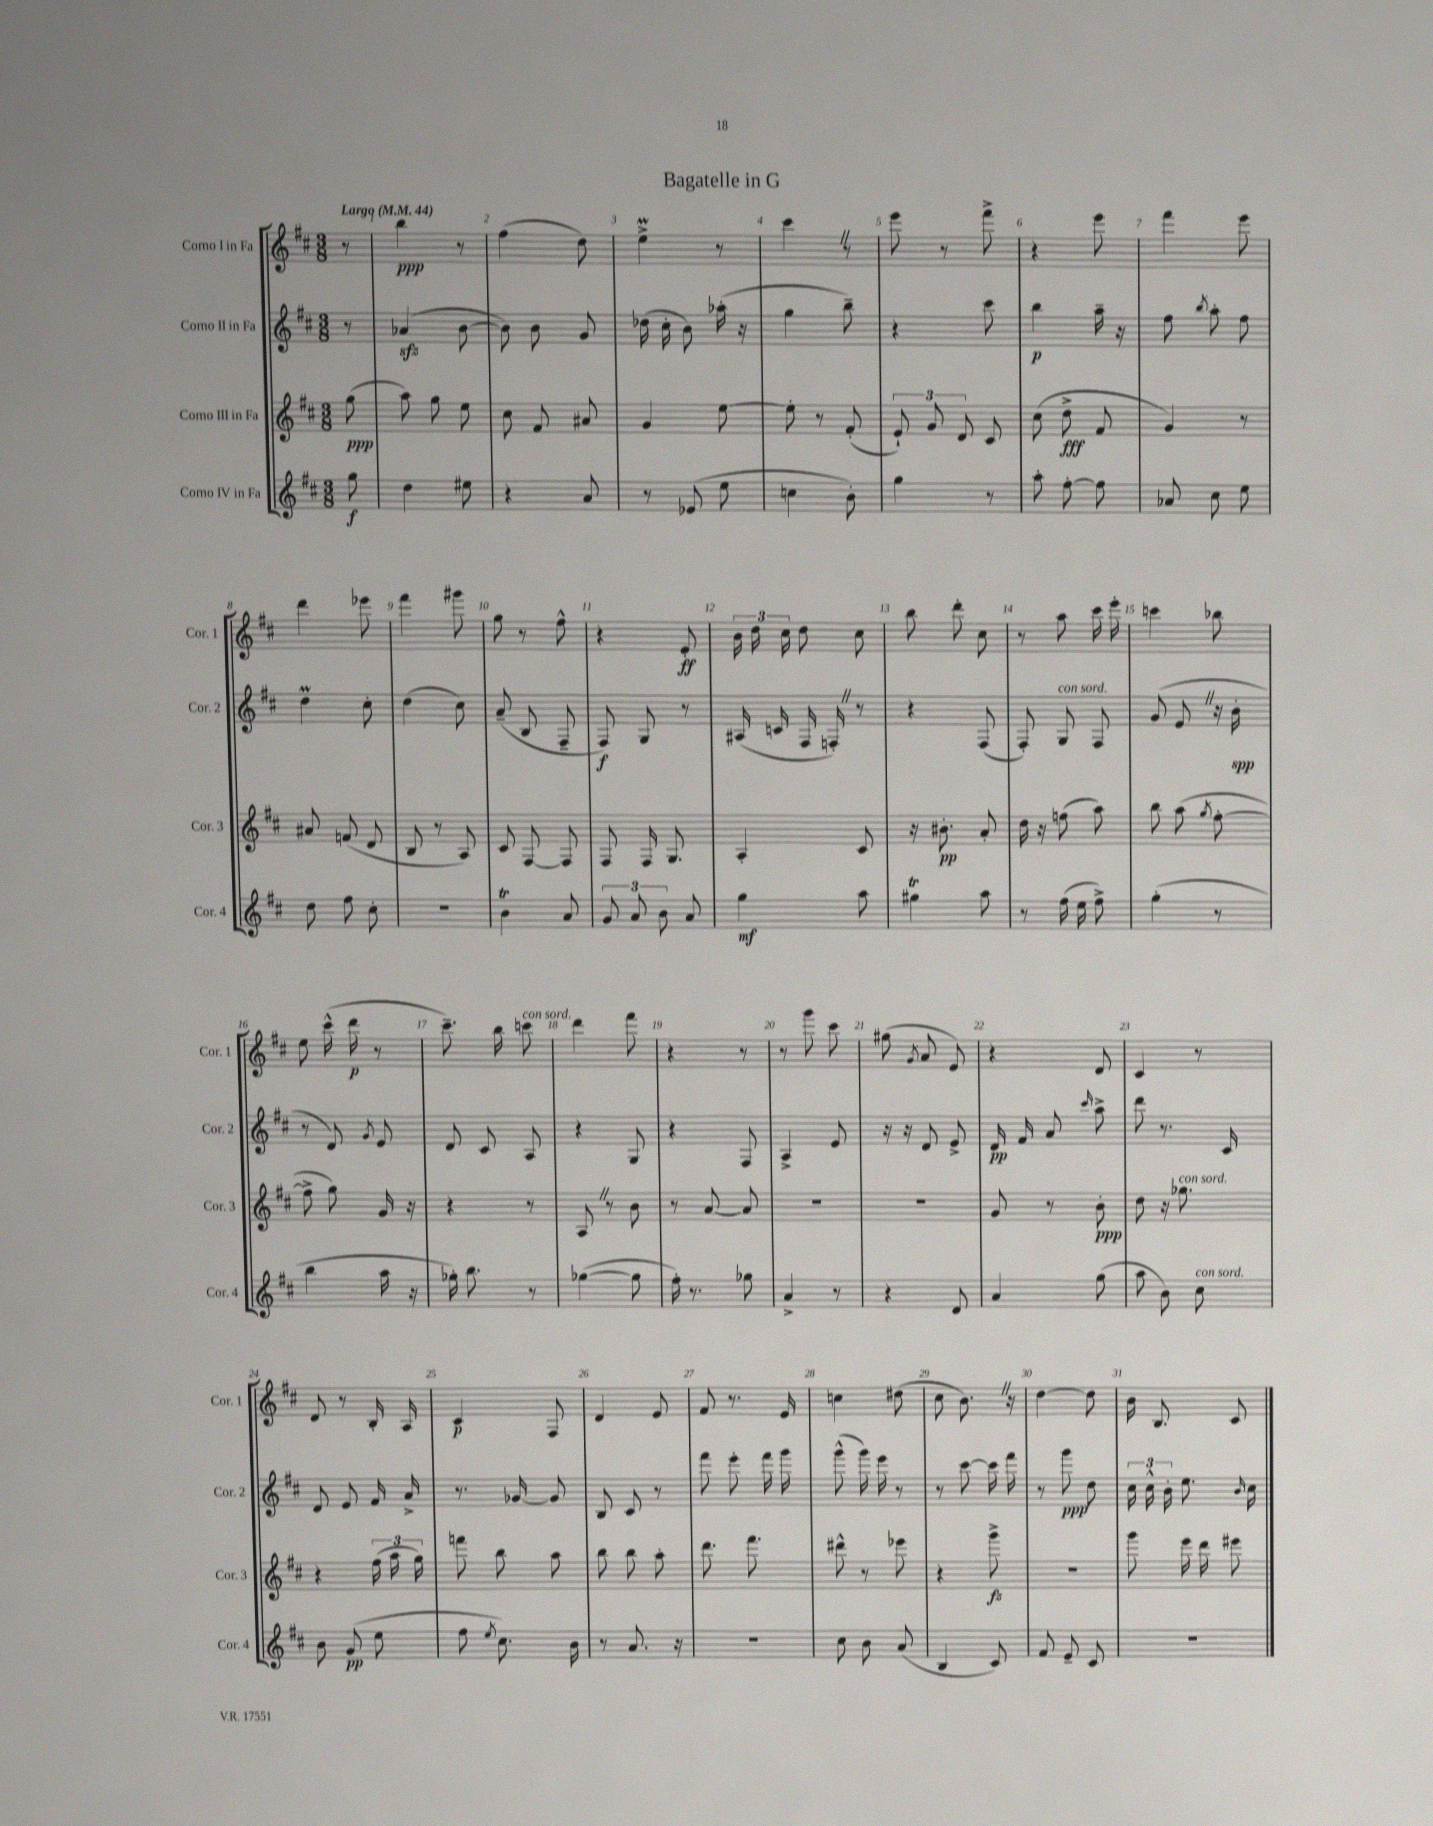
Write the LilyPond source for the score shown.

\header { title = "Bagatelle in G" }
<<
\new StaffGroup <<
\new Staff = "s0" \with { instrumentName = "Corno I in Fa" shortInstrumentName = "Cor. 1" } {
    \clef treble \key d \major \numericTimeSignature \time 3/8 \partial 8 \tempo "Largo" 4 = 44
    \autoBeamOff r8 |
    b''4\ppp r8 |
    fis''4( d''8) |
    e''4->\prall r8 |
    cis'''4 \once \override BreathingSign.text = \markup { \musicglyph "scripts.caesura.straight" } \breathe r8 |
    e'''8 r8 fis'''8-> |
    r4 e'''8 |
    fis'''4 e'''8 |
    d'''4 ees'''8 |
    fis'''4 gis'''8 |
    g''8 r8 fis''8-^ |
    r4 e'8-.\ff |
    \tuplet 3/2 { b'16 d''16 cis''16 } d''8 cis''8 |
    b''8 d'''8-. cis''8 |
    r8 a''8 cis'''16 e'''16-. |
    c'''4 bes''8 |
    e''8 cis'''16-^( d'''16\p r8 |
    cis'''8.--) b''16 c'''8^\markup { \italic "con sord." } |
    d'''4 fis'''8 |
    r4 r8 |
    r8 g'''8 cis'''8 |
    gis''8( \acciaccatura { g'8 } a'8 e'8) |
    r4 d'8 |
    cis'4 r8 |
    d'8 r8 b16-. a16 |
    cis'4\p fis8 |
    d'4 e'8 |
    fis'8 r8. e'16 |
    c''4 dis''8( |
    cis''8 b'8.) \once \override BreathingSign.text = \markup { \musicglyph "scripts.caesura.straight" } \breathe r16 |
    d''4~ d''8 |
    b'16 b8. cis'8 \bar "|." |
}
\new Staff = "s1" \with { instrumentName = "Corno II in Fa" shortInstrumentName = "Cor. 2" } {
    \clef treble \key d \major \numericTimeSignature \time 3/8 \partial 8
    \autoBeamOff r8 |
    aes'4\sfz( b'8~ |
    b'8) b'8 g'8 |
    des''16( cis''16-. b'8) aes''16-.( r16 |
    g''4 b''8--) |
    r4 cis'''8 |
    b''4\p a''16-- r16 |
    fis''8 \acciaccatura { b''8 } a''8-. fis''8 |
    d''4\prall cis''8-. |
    d''4( cis''8) |
    a'8--( b8 fis8-- |
    fis8\f) g8 r8 |
    ais16( c'16 fis16 f16-.) \once \override BreathingSign.text = \markup { \musicglyph "scripts.caesura.straight" } \breathe r8 |
    r4 fis8( |
    fis8-.) g8^\markup { \italic "con sord." } fis8 |
    g'8( e'8 \once \override BreathingSign.text = \markup { \musicglyph "scripts.caesura.straight" } \breathe r16 b'16-.\spp |
    r8 d'8) \acciaccatura { g'8 } e'8 |
    d'8 cis'8 a8 |
    r4 g8 |
    r4 fis8 |
    a4-> e'8 |
    r16 r16 d'8 e'8-> |
    d'16\pp fis'16 a'8 \grace { cis'''16 } a''8-> |
    d'''8 r8. cis'16 |
    d'8 e'8 fis'16 a'16-> |
    r8. ges'16~ ges'8 |
    b8 cis'8 r8 |
    fis'''8 e'''8-. fis'''16 g'''16 |
    g'''8-^( g'''16) e'''16 r8 |
    r8 cis'''8~ cis'''16 fis'''16 |
    r8 g'''8\ppp d''8 |
    \tuplet 3/2 { cis''16 cis''16-^ b'16-. } e''8. \grace { b'16 } cis''16 \bar "|." |
}
\new Staff = "s2" \with { instrumentName = "Corno III in Fa" shortInstrumentName = "Cor. 3" } {
    \clef treble \key d \major \numericTimeSignature \time 3/8 \partial 8
    \autoBeamOff g''8\ppp( |
    a''8) g''8 e''8 |
    cis''8 fis'8 ais'8 |
    g'4 e''8~ |
    e''8-. r8 fis'8-.( |
    \tuplet 3/2 { e'8-!) g'8 d'8 } cis'8 |
    cis''8( d''8->\fff fis'8 |
    g'4) r8 |
    ais'8 f'8( d'8 |
    b8 r8 a8) |
    cis'8 fis8~ fis8 |
    fis8 fis16 g8. |
    a4-. cis'8 |
    r16 bis'8.-.\pp a'8-. |
    d''16 r16 f''8( a''8) |
    b''8 a''8( \acciaccatura { g''8 } fis''8~-. |
    fis''8-> g''8) g'16 r16 |
    r4 r8 |
    a8 \once \override BreathingSign.text = \markup { \musicglyph "scripts.caesura.straight" } \breathe r8 b'8 |
    r8 a'8~ a'8 |
    R4. |
    R4. |
    g'8 r8 b'8-.\ppp |
    d''8 r16 ges''8.^\markup { \italic "con sord." } |
    r4 \tuplet 3/2 { fis''16( a''16 g''16) } |
    f'''8 b''8 a''8 |
    b''8 b''8 a''8-. |
    d'''8. fis'''8. |
    dis'''8-^ r8 ees'''8 |
    r4 g'''8->\fz |
    R4. |
    g'''8 e'''16 d'''16 eis'''8 \bar "|." |
}
\new Staff = "s3" \with { instrumentName = "Corno IV in Fa" shortInstrumentName = "Cor. 4" } {
    \clef treble \key d \major \numericTimeSignature \time 3/8 \partial 8
    \autoBeamOff g''8\f |
    d''4 eis''8 |
    r4 a'8 |
    r8 ees'8( e''8 |
    c''4 b'8-.) |
    g''4 r8 |
    a''8-. fis''8~-. fis''8 |
    aes'8 cis''8 e''8 |
    d''8 fis''8 cis''8-. |
    R4. |
    b'4\trill a'8 |
    \tuplet 3/2 { g'8 a'8 b'8 } a'8 |
    g''4\mf a''8 |
    gis''4\trill a''8 |
    r8 fis''16( e''16 fis''8->) |
    g''4-.( r8 |
    b''4 a''16 r16 |
    ges''16-.) b''8. r8 |
    ges''4~( ges''8 |
    fis''16-.) r8. ges''8 |
    a'4-> r8 |
    r4 d'8 |
    a'4 g''8( |
    a''8 b'8) cis''8^\markup { \italic "con sord." } |
    b'8 g'8\pp( e''8 |
    fis''8 \acciaccatura { e''8 } cis''8.) b'16 |
    r8 a'8. r16 |
    R4. |
    cis''8 b'8 a'8( |
    b4 cis'8) |
    fis'8 e'8-- cis'8 |
    R4. \bar "|." |
}
>>
>>
\layout { \context { \Score \override BarNumber.break-visibility = ##(#f #t #t) barNumberVisibility = #all-bar-numbers-visible } }
